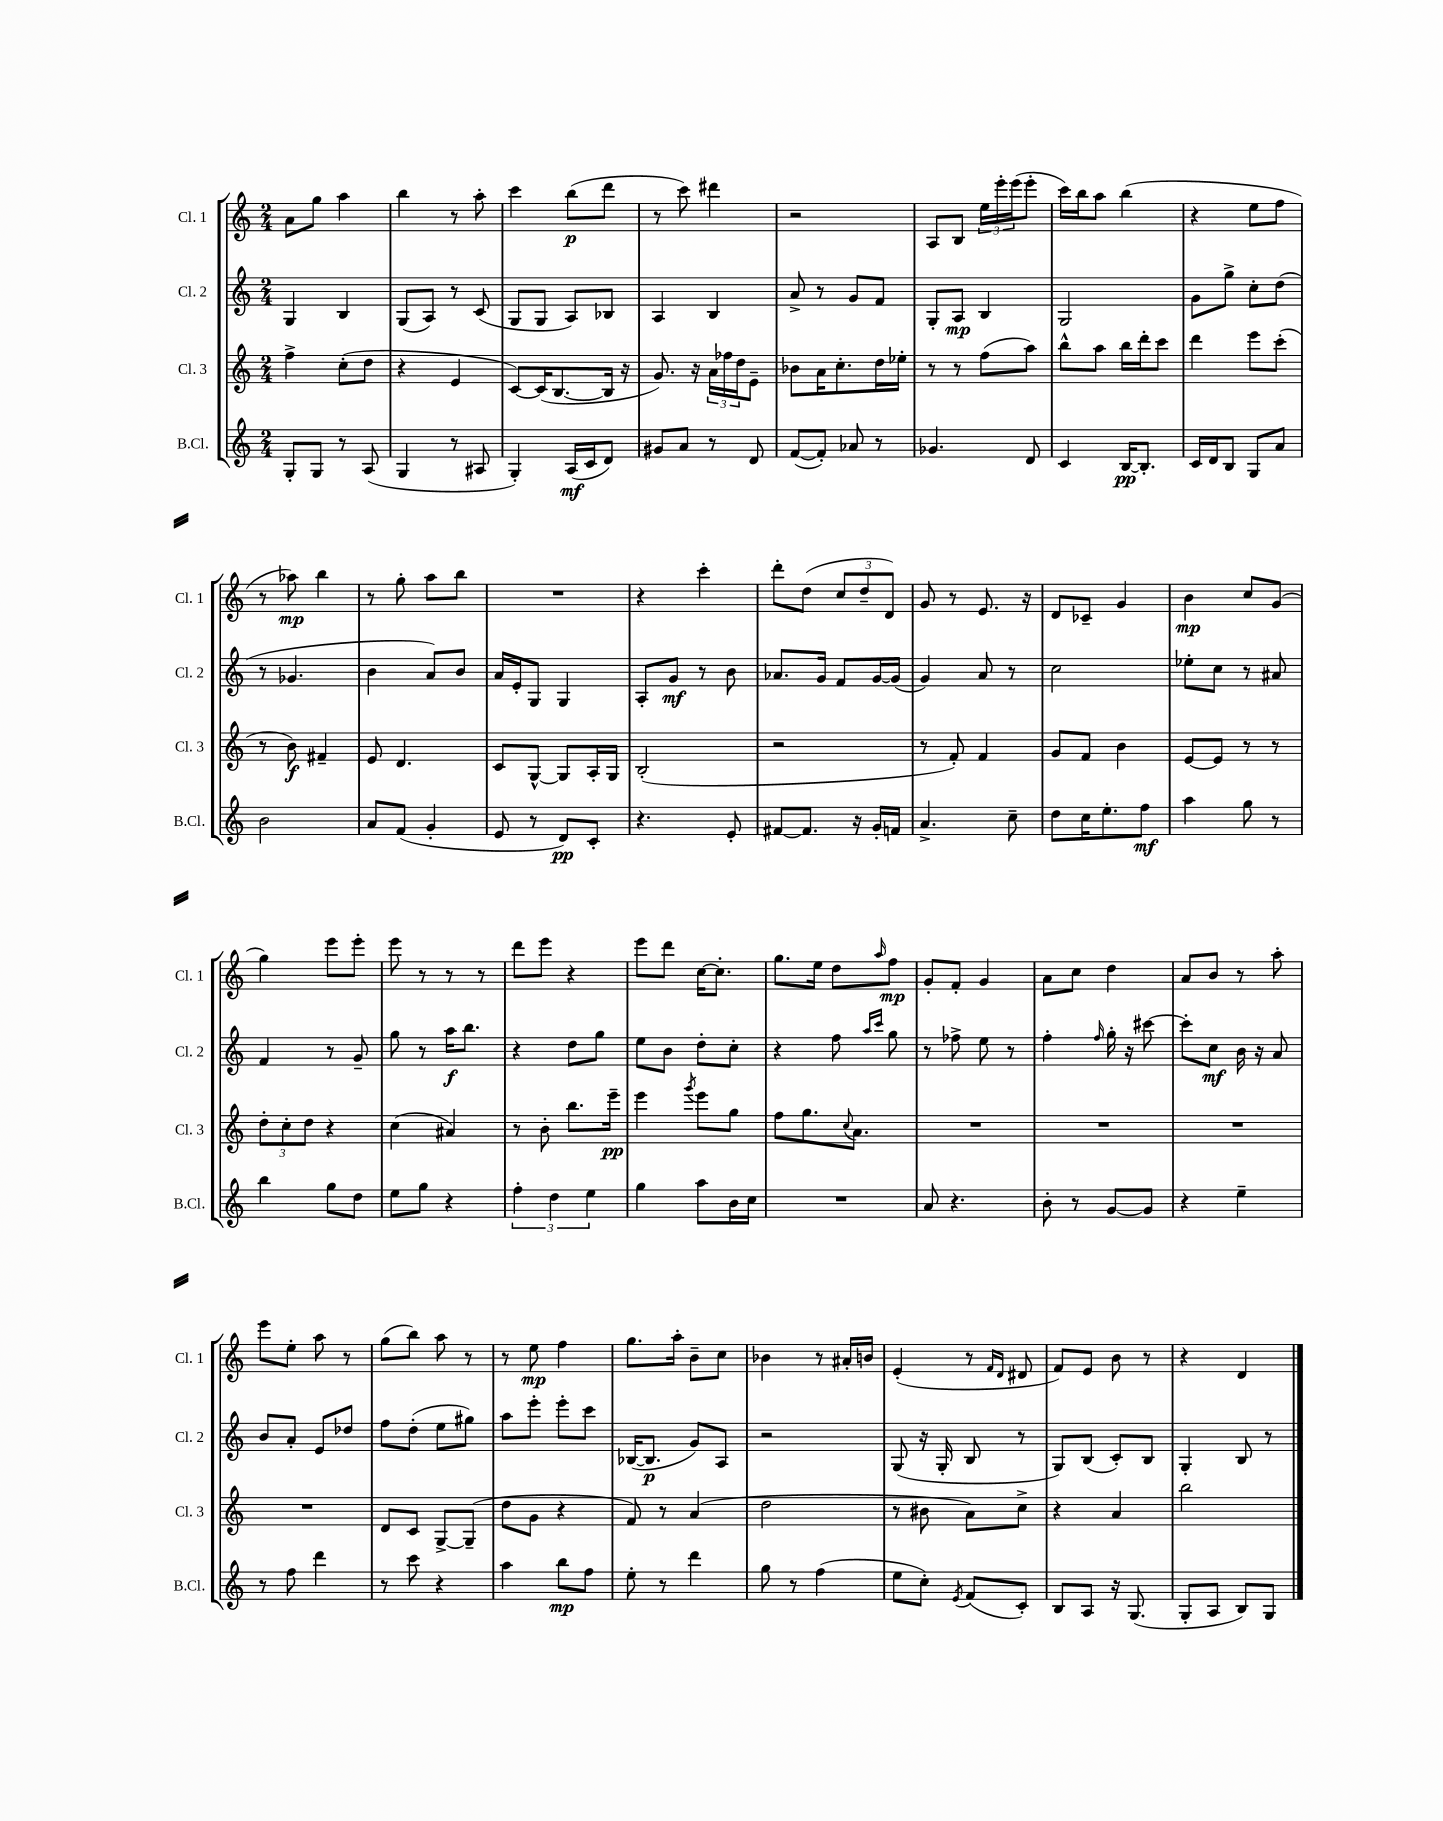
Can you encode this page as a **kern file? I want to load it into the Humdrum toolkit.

**kern	**kern	**kern	**kern
*staff4	*staff3	*staff2	*staff1
*clefG2	*clefG2	*clefG2	*clefG2
*k[]	*k[]	*k[]	*k[]
*M2/4	*M2/4	*M2/4	*M2/4
8G'/L	4ff^\	4G/	8a\L
8G/J	.	.	8gg\J
8r	(8cc'\L	4B/	4aa\
(8A/	8dd\J	.	.
=	=	=	=
4G/	4r	(8G/L	4bb\
.	.	8A/J)	.
8r	4e/	8r	8r
8A#/	.	(8c/	8aa'\
=	=	=	=
4G'/)	[8c/L)	8G/L	4ccc\
.	(16c/]K	8G/J	.
.	[8.B/	.	.
(16A/LL	.	8A/L)	(8bb\L
16c/J	.	.	.
8d/J)	16B/]Jk	8B-/J	8ddd\J
.	16r	.	.
=	=	=	=
8g#/L	8.g/)	4A/	8r
8a/J	.	.	8ccc\)
.	16r	.	.
8r	24a\LL	4B/	4ddd#\
.	24ff-\	.	.
.	24dd\J	.	.
8d/	8e~\J	.	.
=	=	=	=
([8f/L	8b-\L	8a^/	2r
8f'/]J)	16a\K	8r	.
.	8.cc'\	.	.
8a-/	.	8g/L	.
8r	16dd\L	8f/J	.
.	16ee-'\JJ	.	.
=	=	=	=
4.g-/	8r	8G'/L	8A/L
.	8r	8A/J	8B/J
.	(8ff\L	4B/	24ee\LL
.	.	.	24eee'\
.	.	.	(24eee\J
8d/	8aa\J)	.	8eee'\J
=	=	=	=
4c/	8bb^^\L	2G/	16ccc\LL)
.	.	.	16bb\J
.	8aa\J	.	8aa\J
[16B/LK	16bb\LL	.	(4bb\
8.B'/]J	16ddd'\J	.	.
.	8ccc\J	.	.
=	=	=	=
16c/LL	4ddd\	8g\L	4r
16d/J	.	.	.
8B/J	.	8gg^\J	.
8G/L	8eee\L	8cc'\L	8ee\L
8a/J	(8ccc'\J	(8dd\J	8ff\J
=	=	=	=
2b\	8r	8r	8r
.	8b\)	4.g-/	8aa-\)
.	4f#~/	.	4bb\
=	=	=	=
8a/L	8e/	4b\	8r
(8f/J	4.d/	.	8gg'\
4g'/	.	8a/L)	8aa\L
.	.	8b/J	8bb\J
=	=	=	=
8e/	8c/L	16a/LL	2r
.	.	16e'/J	.
8r	[8G^^/J	8G/J	.
8d/L)	8G/]L	4G/	.
8c'/J	16A'/L	.	.
.	16G/JJ	.	.
=	=	=	=
4.r	(2B'/	8A'/L	4r
.	.	8g/J	.
.	.	8r	4ccc'\
8e'/	.	8b\	.
=	=	=	=
[8f#/L	2r	8.a-/L	8ddd'\L
8.f#/]J	.	.	(8dd\J
.	.	16g/Jk	.
.	.	8f/L	12cc/L
16r	.	.	.
.	.	.	12dd~/
16g'/LL	.	[16g/L	.
.	.	.	12d/J)
16f/JJ	.	(16g/]JJ	.
=	=	=	=
4.a^/	8r	4g/)	8g/
.	8f'/)	.	8r
.	4f/	8a/	8.e/
8cc~\	.	8r	.
.	.	.	16r
=	=	=	=
8dd\L	8g/L	2cc\	8d/L
16cc\K	8f/J	.	8c-~/J
8.ee'\	.	.	.
.	4b\	.	4g/
8ff\J	.	.	.
=	=	=	=
4aa\	[8e/L	8ee-'\L	4b\
.	8e/]J	8cc\J	.
8gg\	8r	8r	8cc/L
8r	8r	8a#/	(8g/J
=	=	=	=
4bb\	12dd'\L	4f/	4gg\)
.	12cc'\	.	.
.	12dd\J	.	.
8gg\L	4r	8r	8eee\L
8dd\J	.	8g~/	8eee'\J
=	=	=	=
8ee\L	(4cc\	8gg\	8eee\
8gg\J	.	8r	8r
4r	4a#/)	16aa\LK	8r
.	.	8.bb\J	.
.	.	.	8r
=	=	=	=
6ff'\	8r	4r	8ddd\L
.	8b'\	.	8eee\J
6dd\	.	.	.
.	8.bb\L	8dd\L	4r
6ee\	.	.	.
.	.	8gg\J	.
.	16eee~\Jk	.	.
=	=	=	=
4gg\	4eee\	8ee\L	8eee\L
.	.	8b\J	8ddd\J
.	8qggg/	.	.
8aa\L	8eee\L	8dd'\L	[16cc\LK
.	.	.	8.cc'\]J
16b\L	8gg\J	8cc'\J	.
16cc\JJ	.	.	.
=	=	=	=
2r	8ff\L	4r	8.gg\L
.	8.gg\	.	.
.	.	.	16ee\Jk
.	.	8ff\	8dd\L
.	8qqcc/	.	.
.	8.a\J	.	.
.	.	16qqaa/LL	.
.	.	16qqccc/JJ	16qqaa/
.	.	8gg\	8ff\J
=	=	=	=
8a/	2r	8r	8g'/L
4.r	.	8ff-^\	8f'/J
.	.	8ee\	4g/
.	.	8r	.
=	=	=	=
8b'\	2r	4ff'\	8a\L
8r	.	.	8cc\J
.	.	16qqff/	.
[8g/L	.	16gg'\	4dd\
.	.	16r	.
8g/]J	.	[8ccc#\	.
=	=	=	=
4r	2r	8ccc#'\]L	8a/L
.	.	8cc\J	8b/J
4ee~\	.	16b\	8r
.	.	16r	.
.	.	8a/	8aa'\
=	=	=	=
8r	2r	8b/L	8eee\L
8ff\	.	8a'/J	8ee'\J
4ddd\	.	8e/L	8aa\
.	.	8dd-/J	8r
=	=	=	=
8r	8d/L	8ff\L	(8gg\L
8ccc\	8c/J	(8dd'\J	8bb\J)
4r	[8G^/L	8ee\L	8aa\
.	(8G~/]J	8gg#\J)	8r
=	=	=	=
4aa\	8dd\L	8aa\L	8r
.	8g\J	8eee'\J	8ee\
8bb\L	4r	8eee'\L	4ff\
8ff\J	.	8ccc\J	.
=	=	=	=
8ee'\	8f/)	([16B-/LK	8.gg\L
.	.	8.B-/]J	.
8r	8r	.	.
.	.	.	16aa'\Jk
4ddd\	(4a/	8g/L)	8b~\L
.	.	8A/J	8cc\J
=	=	=	=
8gg\	2dd\	2r	4b-\
8r	.	.	.
(4ff\	.	.	8r
.	.	.	16a#'/LL
.	.	.	16b/JJ
=	=	=	=
8ee\L	8r	(8G/	(4e'/
8cc'\J)	8b#\	16r	.
.	.	16G'/	.
8qe/	.	.	.
(8f/L	8a\L)	8B/	8r
.	.	.	16qqf/LL
.	.	.	16qqd/JJ
8c'/J)	8cc^\J	8r	8d#/
=	=	=	=
8B/L	4r	8G/L)	8f/L)
8A/J	.	(8B/J	8e/J
16r	4a/	8c'/L)	8b\
(8.G/	.	.	.
.	.	8B/J	8r
=	=	=	=
8G'/L	2bb\	4G'/	4r
8A/J	.	.	.
8B/L)	.	8B/	4d/
8G/J	.	8r	.
==	==	==	==
*-	*-	*-	*-
